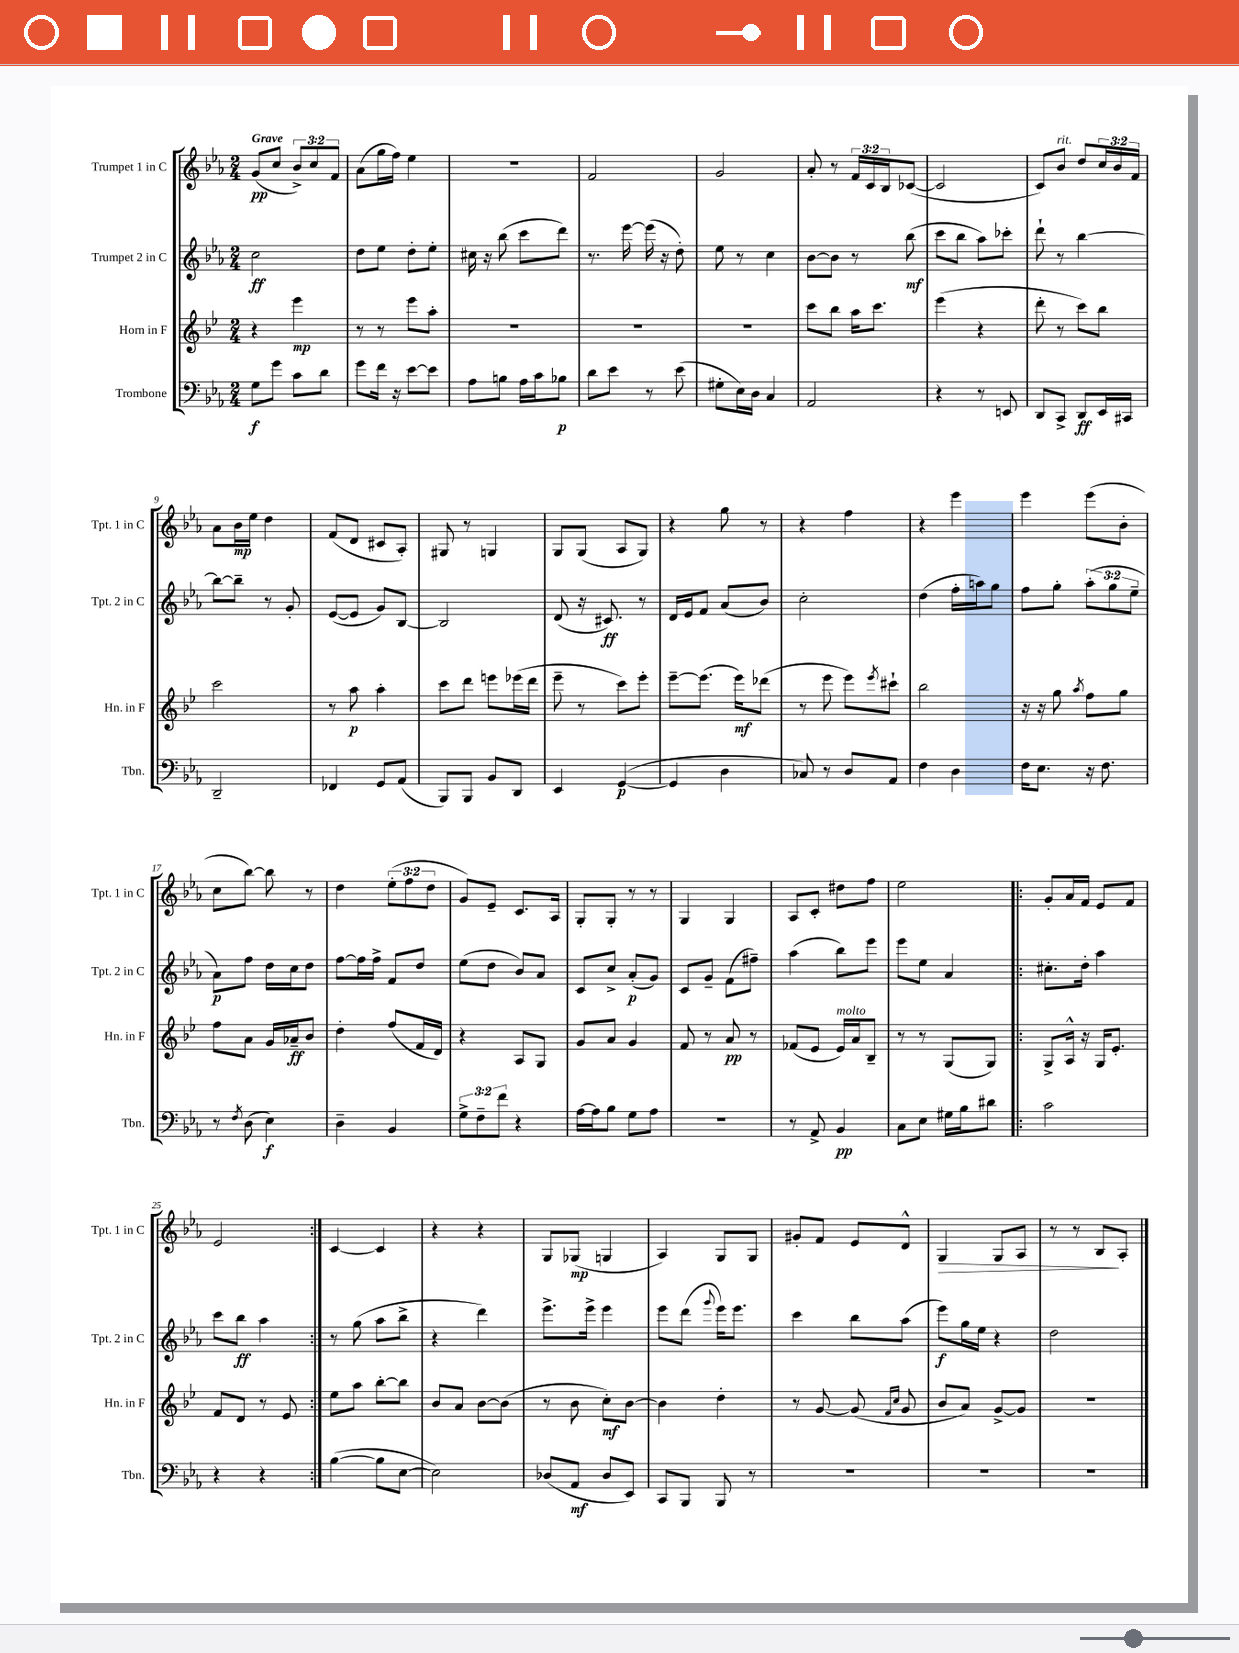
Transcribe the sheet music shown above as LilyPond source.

<<
\new StaffGroup <<
\new Staff = "s0" \with { instrumentName = "Trumpet 1 in C" shortInstrumentName = "Tpt. 1 in C" } {
    \clef treble \key ees \major \numericTimeSignature \time 2/4 \override Staff.TupletNumber.text = #tuplet-number::calc-fraction-text \tempo "Grave"
    g'8\pp( c''8 \tuplet 3/2 { bes'8->) c''8 f'8 } |
    aes'8( g''16 f''16) ees''4 |
    R2 |
    f'2 |
    g'2 |
    aes'8-. r8 \tuplet 3/2 { f'16 c'16 bes16 } ces'8~( |
    ces'2 |
    c'8) bes'8^\markup { \italic "rit." } d''8 \tuplet 3/2 { c''16 bes'16 f'16 } |
    aes'8 bes'16\mp ees''16 d''4 |
    f'8( d'8 cis'8 aes8-.) |
    gis8 r8 g4 |
    g8 g8( aes8 g8) |
    r4 g''8 r8 |
    r4 f''4 |
    r4 ees'''4 |
    ees'''4 ees'''8( bes'8-. |
    c''8 bes''8~) bes''8 r8 |
    d''4 \tuplet 3/2 { ees''8-.( f''8 d''8 } |
    g'8) ees'8-- c'8. aes16 |
    g8-. g8-. r8 r8 |
    g4 g4 |
    aes8 c'8-. dis''8 f''8 |
    ees''2 |
    \repeat volta 2 { g'8-. aes'16 f'16 ees'8 f'8 |
    ees'2 | }
    c'4~ c'4 |
    r4 r4 |
    g8 ges8\mp( g4 |
    aes4) g8 g8 |
    gis'8-. f'8 ees'8 d'8-^ |
    g4\> g8 aes8 |
    r8 r8 bes8\! aes8-. \bar "|." |
}
\new Staff = "s1" \with { instrumentName = "Trumpet 2 in C" shortInstrumentName = "Tpt. 2 in C" } {
    \clef treble \key ees \major \numericTimeSignature \time 2/4 \override Staff.TupletNumber.text = #tuplet-number::calc-fraction-text
    c''2\ff |
    d''8 ees''8 d''8-. ees''8-. |
    cis''16 r16 bes''8( c'''8 d'''8) |
    r8. ees'''16~ ees'''16( r16 d''8-.) |
    ees''8 r8 c''4 |
    bes'8~ bes'8 r8 bes''8\mf( |
    c'''8 bes''8 aes''8) ces'''8-. |
    d'''8-! r8 bes''4~ |
    bes''8~ bes''8-- r8 g'8-. |
    ees'8~( ees'8 g'8) bes8~ |
    bes2 |
    d'8( r16 cis'8.\ff) r8 |
    d'16 ees'16 f'8 aes'8( bes'8) |
    c''2-. |
    d''4( f''16-. a''16) g''8 |
    f''8 g''8-. \tuplet 3/2 { aes''8-.( g''8 ees''8-- } |
    aes'8\p) f''8 d''16 c''16 d''8 |
    f''8~ f''16 f''16-> f'8 d''8 |
    ees''8( d''8 bes'8) aes'8 |
    c'8 c''8-> aes'8-.\p( g'8) |
    c'8 g'8-- f'8( fis''8--) |
    aes''4( bes''8) ees'''8 |
    ees'''8 ees''8 aes'4 |
    \repeat volta 2 { cis''8.-. d''16-. aes''4 |
    c'''8 bes''8\ff aes''4 | }
    r8 g''8( aes''8 bes''8-> |
    r4 d'''4) |
    ees'''8.-> ees'''16-> ees'''4 |
    ees'''8 d'''8( \appoggiatura { g'''8 } ees'''16) ees'''8. |
    c'''4 bes''8 aes''8( |
    ees'''8\f) g''16 ees''16 r4 |
    d''2 \bar "|." |
}
\new Staff = "s2" \with { instrumentName = "Horn in F" shortInstrumentName = "Hn. in F" } {
    \clef treble \key bes \major \numericTimeSignature \time 2/4
    r4 ees'''4\mp |
    r8 r8 ees'''8 a''8-. |
    R2 |
    R2 |
    R2 |
    c'''8 bes''8 a''16 c'''8. |
    ees'''4( r4 |
    d'''8-. r8 c'''8) bes''8 |
    c'''2 |
    r8 a''8\p a''4-. |
    c'''8 d'''8 e'''8 ees'''16( d'''16 |
    ees'''8-- r8 c'''8) ees'''8-. |
    ees'''8~-- ees'''8.( ees'''16\mf) des'''8( |
    r8 ees'''8 ees'''8) \acciaccatura { ees'''8 } cis'''8-! |
    bes''2 |
    r16 r16 g''8 \acciaccatura { a''8 } f''8 g''8 |
    f''8 a'8 g'16 aes'16--\ff bes'8 |
    d''4-. f''8( f'16 d'16) |
    r4 a8 g8 |
    g'8 a'8 g'4 |
    f'8 r8 a'8\pp r8 |
    fes'8( ees'8 ees'16^\markup { \italic "molto" }) a'16 bes8-- |
    r8 r8 g8( g8) |
    \repeat volta 2 { g8-> a16-^ r16 g16 ees'8.-. |
    f'8 d'8 r8 ees'8 | }
    ees''8 a''8 bes''8~-. bes''8 |
    bes'8 a'8 bes'8~ bes'8( |
    r8 bes'8 c''8-.\mf) bes'8~ |
    bes'4 d''4-. |
    r8 g'8~ g'8( \grace { f'16 c''16 } g'8 |
    bes'8 a'8) g'8~-> g'8 |
    R2 \bar "|." |
}
\new Staff = "s3" \with { instrumentName = "Trombone" shortInstrumentName = "Tbn." } {
    \clef bass \key ees \major \numericTimeSignature \time 2/4 \override Staff.TupletNumber.text = #tuplet-number::calc-fraction-text
    g8\f g'8 c'8 d'8 |
    g'8 f'16 r16 ees'8~ ees'8 |
    aes8 b8 aes16 c'16 bes8\p |
    d'8 ees'8 r8 ees'8( |
    gis8-. ees16) d16 c4 |
    aes,2 |
    r4 r8 e,8 |
    d,8 c,8-> d,8\ff ees,16 cis,16 |
    d,2-- |
    fes,4 g,8 aes,8( |
    bes,,8) bes,,8 bes,8 d,8 |
    ees,4 g,4~\p( |
    g,4 d4 |
    ces8) r8 d8 aes,8 |
    f4 d4 |
    f16 ees8. r16 f8. |
    r8 \acciaccatura { f8 } d8( ees4\f) |
    d4-- bes,4 |
    \tuplet 3/2 { g8-> f8-- f'8 } r4 |
    aes16~ aes16 bes8 g8 aes8 |
    R2 |
    r8 aes,8-> bes,4\pp |
    c8 ees8 gis16 bes16 dis'8 |
    \repeat volta 2 { c'2 |
    r4 r4 | }
    bes4~( bes8 ees8~ |
    ees2) |
    des8( aes,8\mf des8 ees,8) |
    c,8 bes,,8 bes,,8 r8 |
    R2 |
    R2 |
    R2 \bar "|." |
}
>>
>>
